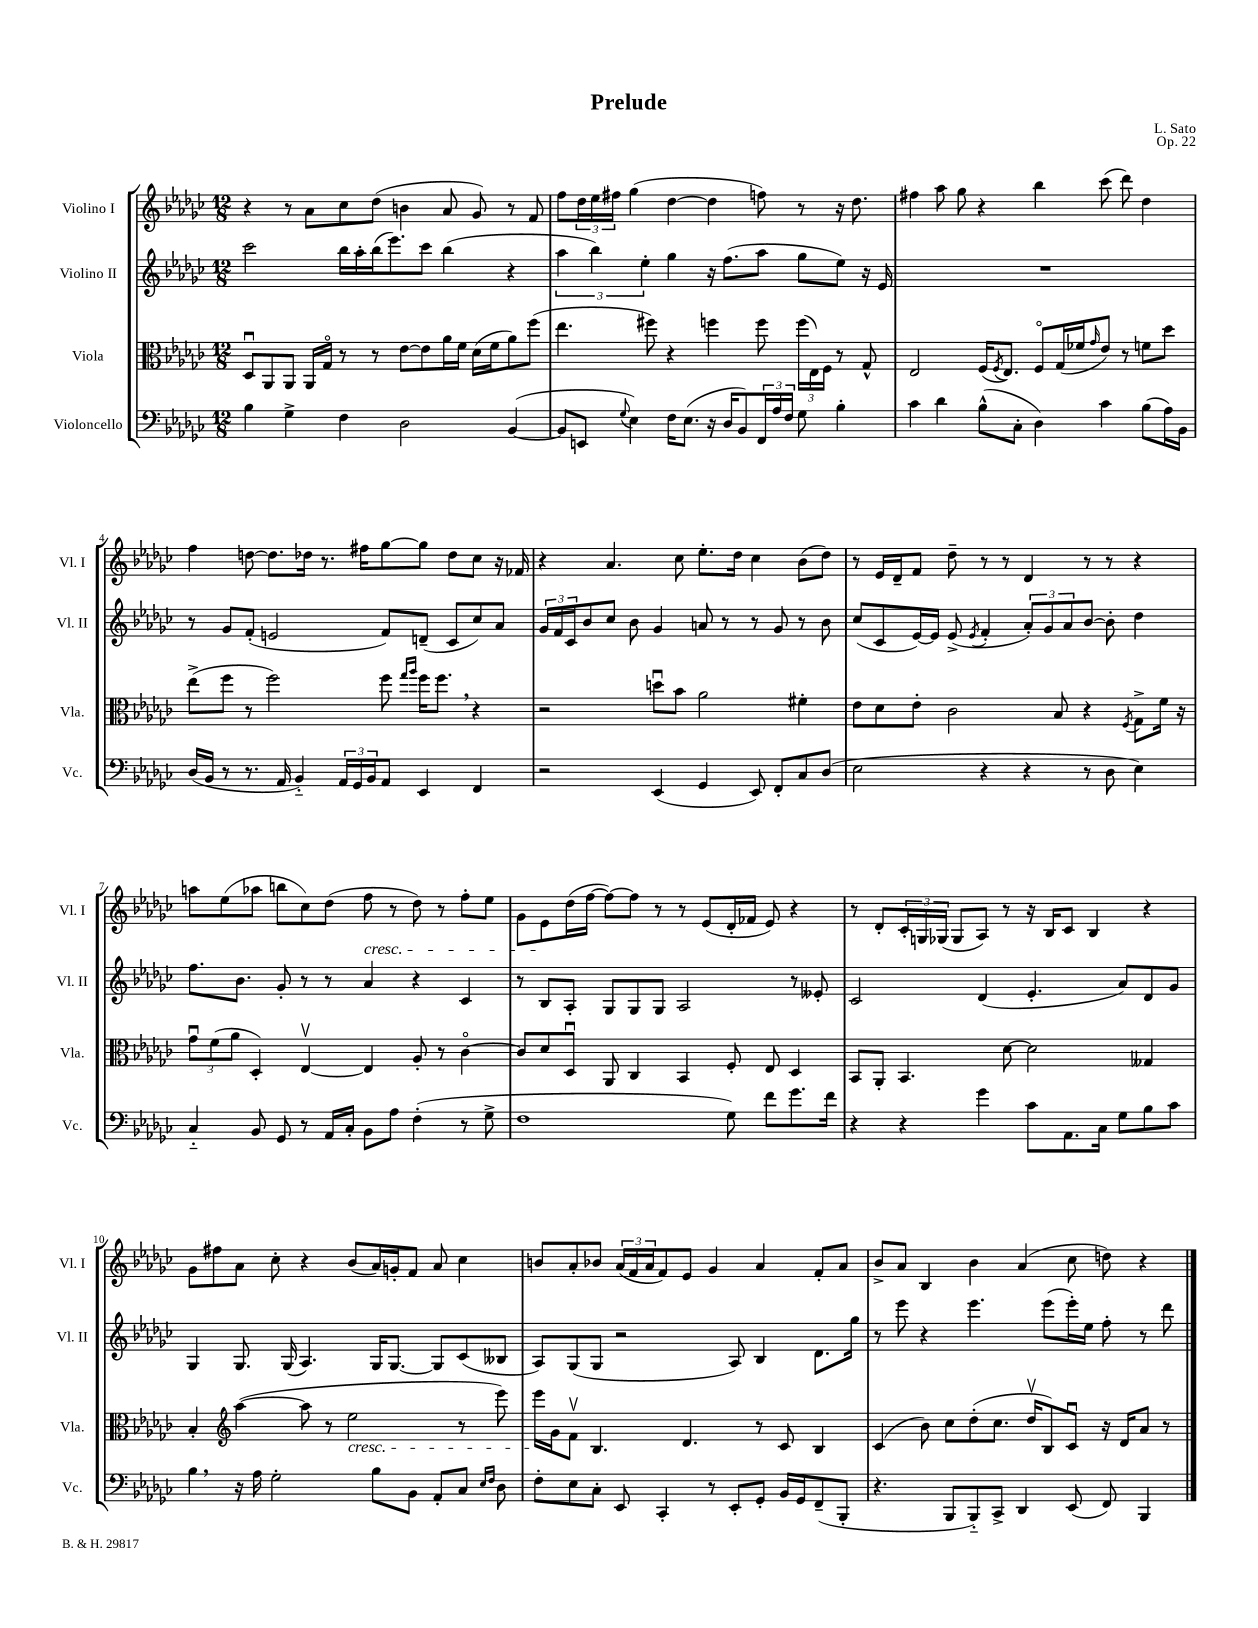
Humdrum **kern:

**kern	**kern	**kern	**kern
*staff4	*staff3	*staff2	*staff1
*clefF4	*clefC3	*clefG2	*clefG2
*k[b-e-a-d-g-c-]	*k[b-e-a-d-g-c-]	*k[b-e-a-d-g-c-]	*k[b-e-a-d-g-c-]
*M12/8	*M12/8	*M12/8	*M12/8
4B-	8D-u	2ccc-	4r
.	8AA-	.	.
4G-^	8AA-	.	8r
.	16AA-	.	8a-
.	16G-o	.	.
4F	8r	16bb-	8cc-
.	.	16aa-'	.
.	8r	(16bb-	(8dd-
.	.	8.eee-)	.
2D-	[8e-	.	4b
.	8e-]	8ccc-	.
.	16a-	(4bb-	8a-
.	16f	.	.
.	(16d-	.	8g-)
.	16f	.	.
([4BB-	8a-)	4r	8r
.	(8ff	.	8f
=	=	=	=
8BB-]	4.ee-	6aa-	8ff
8EE	.	.	24dd-
.	.	6bb-)	24ee-
.	.	.	24ff#
8qqG-	.	.	.
4E-)	.	.	(4gg-
.	.	6ee-'	.
.	8ff#)	.	.
16F	4r	4gg-	[4dd-
(8.E-	.	.	.
16r	4ff	16r	4dd-]
16D-	.	(8.ff	.
8BB-)	.	.	.
24FF	8ff	8aa-	8ff)
24A-	.	.	.
24F	.	.	.
8G-	(24ff	8gg-	8r
.	24E-)	.	.
.	24F	.	.
4B-'	8r	8ee-)	16r
.	.	.	8.dd-
.	8G-^^	16r	.
.	.	16e-	.
=	=	=	=
4c-	2E-	1.r	4ff#
4d-	.	.	8aa-
.	.	.	8gg-
(8B-^^	(16F	.	4r
.	8qF	.	.
.	8.E-)	.	.
8C-'	.	.	.
4D-)	8Fo	.	4bb-
.	(16G-	.	.
.	16f-	.	.
.	16qqg-	.	.
4c-	8e-)	.	(8ccc-
.	8r	.	8ddd-)
(8B-	8f	.	4dd-
16A-)	8dd-	.	.
16BB-	.	.	.
=	=	=	=
(16D-	(8ee-^	8r	4ff
16BB-	.	.	.
8r	8ff	8g-	.
8.r	8r	(8f'	[8dd
.	2ff)	2e	8.dd]
16AA-	.	.	.
4BB-'~)	.	.	.
.	.	.	16dd-
.	.	.	8.r
24AA-	.	.	.
24GG-	.	.	.
.	.	.	16ff#
24BB-	.	.	.
8AA-	8ff	8f)	[8gg-
.	16qqgg-	.	.
.	16qqaa-	.	.
4EE-	16ff	(8d~	8gg-]
.	8.ff	.	.
.	.	8c-	8dd-
4FF	4r	8cc-)	8cc-
.	.	8a-	16r
.	.	.	16f-
=	=	=	=
2r	2r	24g-	4r
.	.	24f	.
.	.	24c-	.
.	.	8b-	.
.	.	8cc-	4.a-
.	.	8b-	.
(4EE-	8ddu	4g-	.
.	8b-	.	8cc-
4GG-	2a-	8a	8.ee-'
.	.	8r	.
.	.	.	16dd-
8EE-)	.	8r	4cc-
8FF'	.	8g-	.
8C-	4f#'	8r	(8b-
(8D-	.	8b-	8dd-)
=	=	=	=
2E-	8e-	(8cc-	8r
.	8d-	8c-	16e-
.	.	.	16d-~
.	8e-'	[16e-)	8f
.	.	16e-]	.
.	2c-	(8e-^	8dd-~
.	.	8qe-	.
4r	.	4f'	8r
.	.	.	8r
4r	.	12a-')	4d-
.	.	12g-	.
.	8B-	.	.
.	.	12a-	.
8r	4r	[8b-	8r
8D-	.	8b-']	8r
.	8qF	.	.
4E-)	8G-^	4dd-	4r
.	16f	.	.
.	16r	.	.
=	=	=	=
4C-'~	12g-u	8.ff	8aa
.	(12f	.	.
.	.	.	(8ee-
.	12a-	.	.
.	.	8.b-	.
8BB-	4D-')	.	8aa-
8GG-	.	8g-'	8bb
8r	[4E-v	8r	8cc-)
16AA-	.	8r	(8dd-
16C-'	.	.	.
8BB-	4E-]	4a-	8ff
8A-	.	.	8r
(4F'	8A-'	4r	8dd-)
.	8r	.	8r
8r	[4c-o	4c-	8ff'
8G-^	.	.	8ee-
=	=	=	=
1F	8c-]	8r	8g-
.	8d-	8B-	8e-
.	8D-u	8A-'	(16dd-
.	.	.	[16ff
.	8AA-	8G-	8ff_)
.	4C-	8G-	8ff]
.	.	8G-	8r
.	4BB-	2A-	8r
.	.	.	(8e-
8G-)	8F'	.	16d-'
.	.	.	16f-
8f	8E-	.	8e-)
8.g-	4D-	8r	4r
.	.	8e--'	.
16f	.	.	.
=	=	=	=
4r	8BB-	2c-	8r
.	8AA-'	.	8d-'
4r	4.BB-	.	24c-'
.	.	.	24G
.	.	.	(24G-
.	.	.	8G-
4g-	.	(4d-	8A-)
.	[8d-	.	8r
8c-	2d-]	4.e-'	16r
.	.	.	16B-
8.AA-	.	.	8c-
.	.	.	4B-
16C-	.	.	.
8G-	.	8a-)	.
8B-	4G--	8d-	4r
8c-	.	8g-	.
=	=	=	=
4B-	4B-'	4G-	8g-
.	.	.	8ff#
*	*clefG2	*	*
16r	([4aa-	8.G-	8a-
16A-	.	.	.
2G-'	.	.	8cc-'
.	.	(16G-	.
.	8aa-]	4.A-)	4r
.	8r	.	.
.	2ee-	.	(8b-
8B-	.	16G-	16a-)
.	.	[8.G-	16g'
8BB-	.	.	8f
8AA-'	.	8G-]	8a-
8C-	8r	(8c-	4cc-
16qqE-	.	.	.
16qqF	.	.	.
8D-	8eee-)	8B--	.
=	=	=	=
8F'	16eee-	8A-)	8b
.	16g-	.	.
8E-	8fv	(8G-	8a-'
8C-'	4.B-	8G-	8b-
8EE-	.	2r	(24a-
.	.	.	24f
.	.	.	24a-
4CC-'	.	.	8f)
.	4.d-	.	8e-
8r	.	.	4g-
8EE-'	.	8A-)	.
8GG-'	8r	4B-	4a-
16BB-	8c-	.	.
16GG-	.	.	.
(8FF~	4B-	8.d-	8f'
8BBB-'	.	.	8a-
.	.	16gg-	.
=	=	=	=
4.r	(4c-	8r	8b-^
.	.	8eee-	8a-
.	8b-)	4r	4B-
8BBB-	8cc-	.	.
8BBB-'~)	(8dd-'	4.eee-	4b-
8CC-^	8.cc-	.	.
4DD-	.	.	(4a-
.	16dd-v	.	.
.	8B-)	(8eee-	.
(8EE-	8c-u	16eee-')	8cc-
.	.	16ee-	.
8FF)	16r	8ff'	8dd)
.	16d-	.	.
4BBB-	8a-	8r	4r
.	8r	8ddd-	.
==	==	==	==
*-	*-	*-	*-
